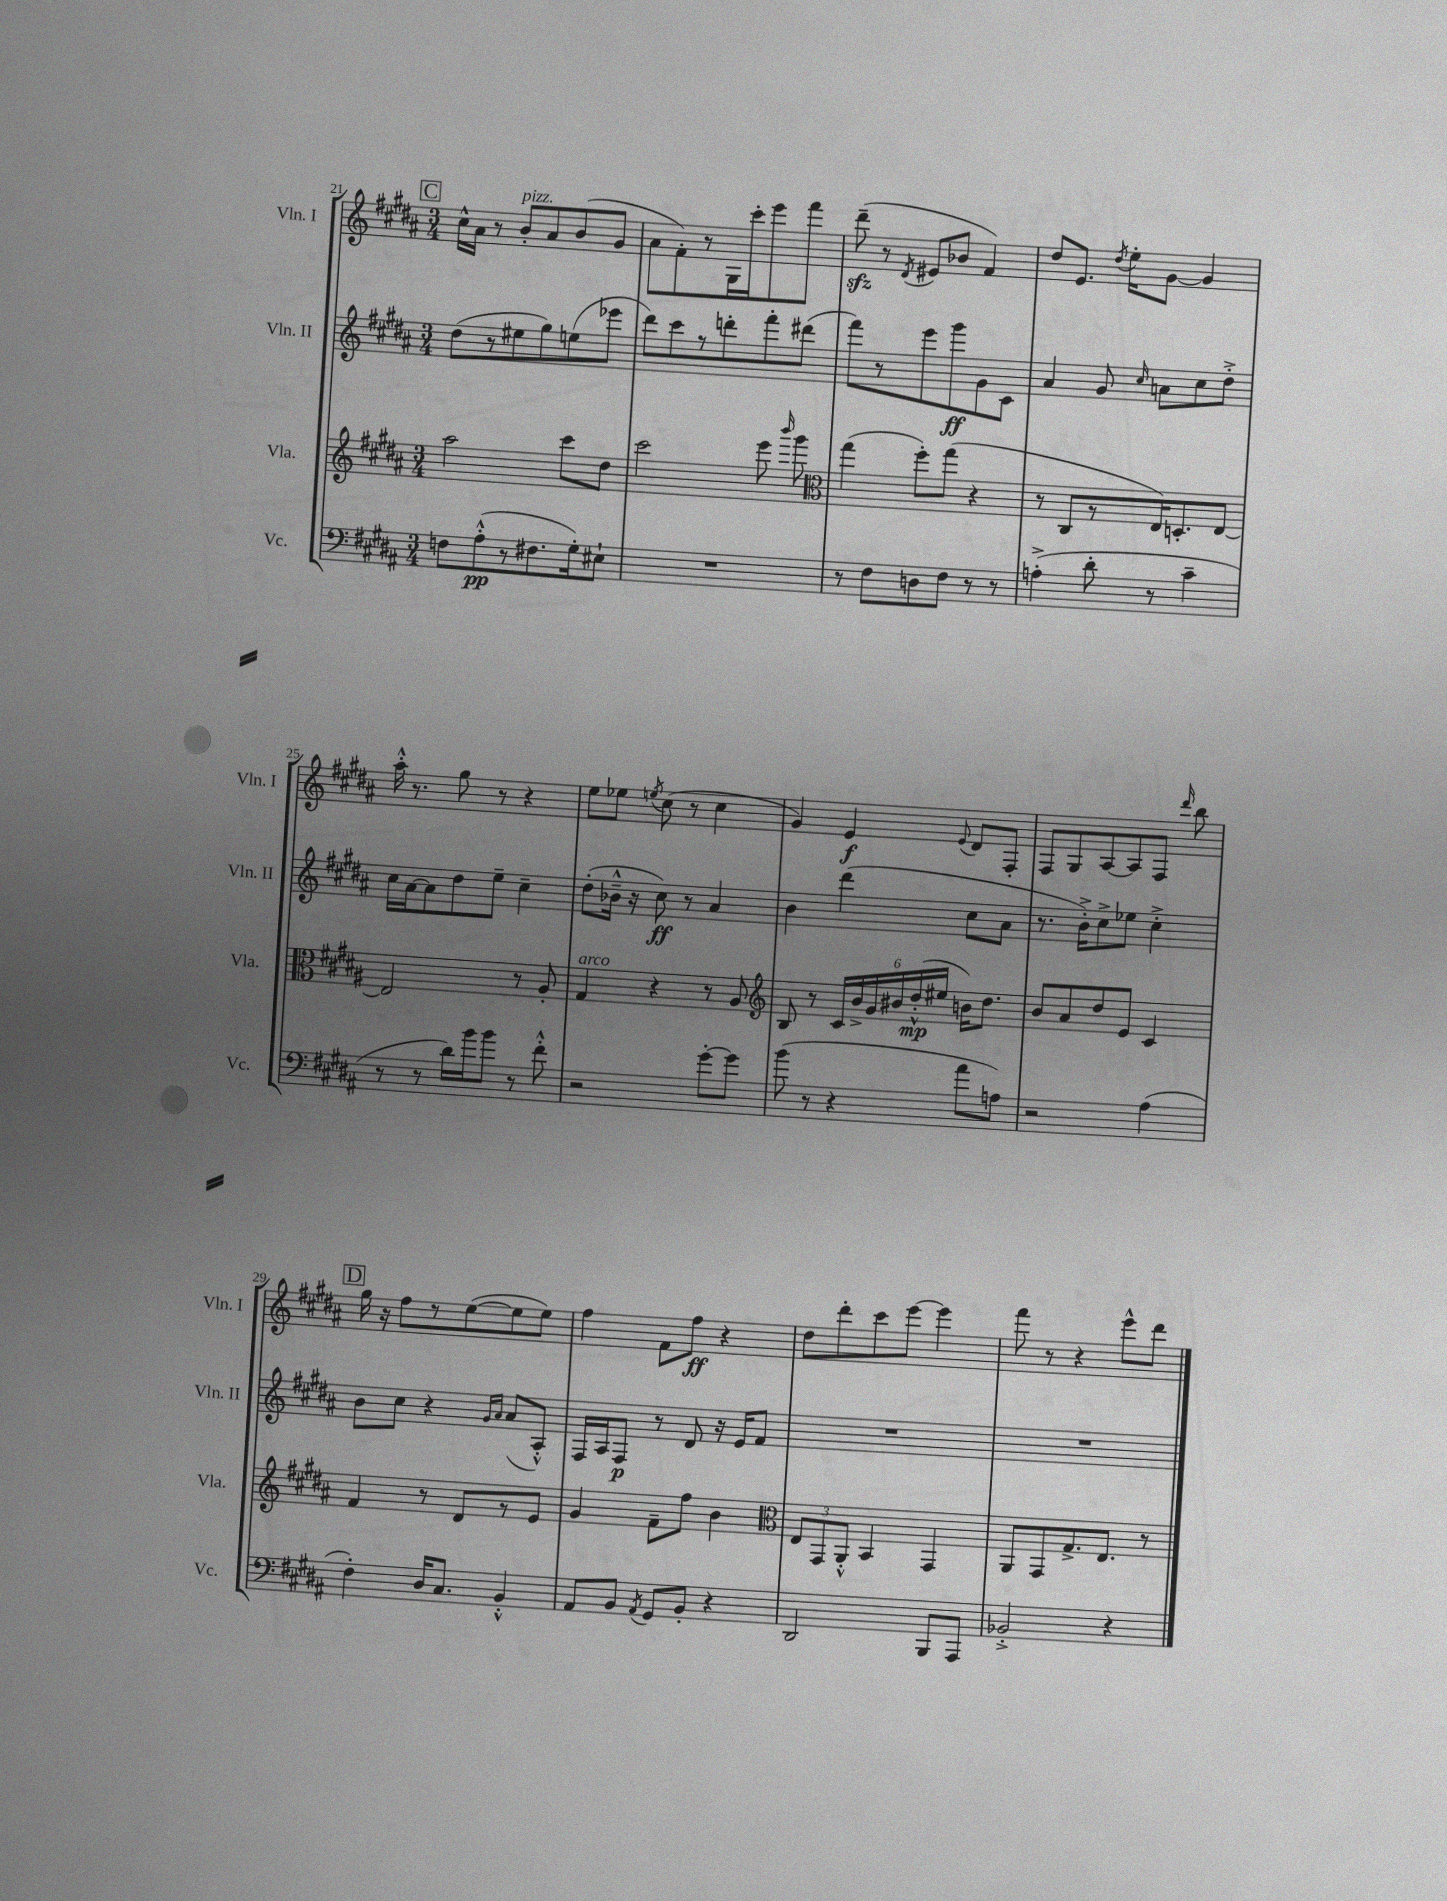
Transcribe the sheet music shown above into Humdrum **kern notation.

**kern	**kern	**kern	**kern
*staff4	*staff3	*staff2	*staff1
*clefF4	*clefG2	*clefG2	*clefG2
*k[f#c#g#d#a#]	*k[f#c#g#d#a#]	*k[f#c#g#d#a#]	*k[f#c#g#d#a#]
*M3/4	*M3/4	*M3/4	*M3/4
8F	2aa#	(8dd#	16cc#^^
.	.	.	16a#
(8A#'^^	.	8r	8r
8r	.	8ee#	8b'
8.F#	.	8gg#)	8a#
.	8ccc#	(8ee	(8b
16G#')	.	.	.
8E#`	8dd#	8eee-	8g#
=	=	=	=
2.r	2ccc#	8ddd#)	8a#
.	.	8ccc#	8f#')
.	.	8r	8r
.	.	8ddd'	16G#
.	.	.	16ccc#'
.	8eee	8fff#'	8eee
.	16qqbbb	.	.
.	8ggg#	(8ddd#	8fff#
=	=	=	=
*	*clefC3	*	*
8r	(4gg#	8fff#)	(8ddd#~
8F#	.	8r	8r
.	.	.	8qd#
8D	8ff#')	8eee	8e#
8F#	(8gg#	8ggg#	8b-
8r	4r	8g#	4f#)
8r	.	8c#	.
=	=	=	=
(4A'^	8r	4a#	8dd#
.	8C#	.	8.e
8d#'	8r	8g#	.
.	.	.	8qdd#
.	.	.	16ee'
.	.	16qqcc#	.
8r	16E)	8a	[8g#
.	8.D'	.	.
4c#~	.	8cc#	4g#]
.	[8E	8dd#'^	.
=	=	=	=
8r	2E]	16cc#	16aa#'^^
.	.	[16a#	8.r
8r	.	8a#]	.
16d#)	.	8dd#	8gg#
16b	.	.	.
8b	.	8ee~	8r
8r	8r	4cc#~	4r
8f#'^^	8A#'	.	.
=	=	=	=
2r	4G#	(8dd#'	8ee
.	.	16b-~^^	8ee-
.	.	16r	.
.	.	.	8qee
.	4r	8cc#)	(8cc#
.	.	8r	8r
[8g#'	8r	4a#	4cc#
8g#]	8A#	.	.
=	=	=	=
*	*clefG2	*	*
(8b	8B	4b	4g#)
8r	8r	.	.
4r	24c#	(4ddd#	4e
.	24b^	.	.
.	24g#	.	.
.	24b#	.	.
.	(24dd#'^^	.	.
.	24ee#	.	.
.	.	.	8qqe
8a#	16b)	8cc#	8d#
.	8.dd#	.	.
8A)	.	8a#	8F#'
=	=	=	=
2r	8b	8.r	8F#
.	8a#	.	8G#
.	.	16b'^)	.
.	8dd#	8cc#^	[8A#
.	8e	8ee-	8A#]
(4A#	4c#	4cc#'^	8F#
.	.	.	16qqddd#
.	.	.	8bb
=	=	=	=
4F#')	4f#	8b	16gg#
.	.	.	16r
.	.	8cc#	8ff#
16D#	8r	4r	8r
8.C#	.	.	.
.	8d#	.	([8ee
.	.	16qqg#	.
.	.	16qqa#	.
4BB'^^	8r	(8a#	8ee]
.	8e	8A#'^^)	8ee)
=	=	=	=
8AA#	4g#	16F#	4ff#
.	.	16A#	.
8BB	.	8F#	.
8qAA#	.	.	.
8GG#	8f#~	8r	8f#
8BB'	8ff#	8d#	8ff#
4r	4b	16r	4r
.	.	16e	.
.	.	8f#	.
=	=	=	=
*	*clefC3	*	*
2DD#	12E	2.r	8dd#
.	12GG#	.	.
.	.	.	8ddd#'
.	12AA#'^^	.	.
.	4BB	.	8ccc#
.	.	.	[8eee
8BBB	4GG#	.	4eee]
8AAA#	.	.	.
=	=	=	=
2BB-'^	8AA#	2.r	8fff#
.	8GG#	.	8r
.	8.G#^	.	4r
.	8.E	.	.
4r	.	.	8eee^^
.	8r	.	8ddd#
==	==	==	==
*-	*-	*-	*-
